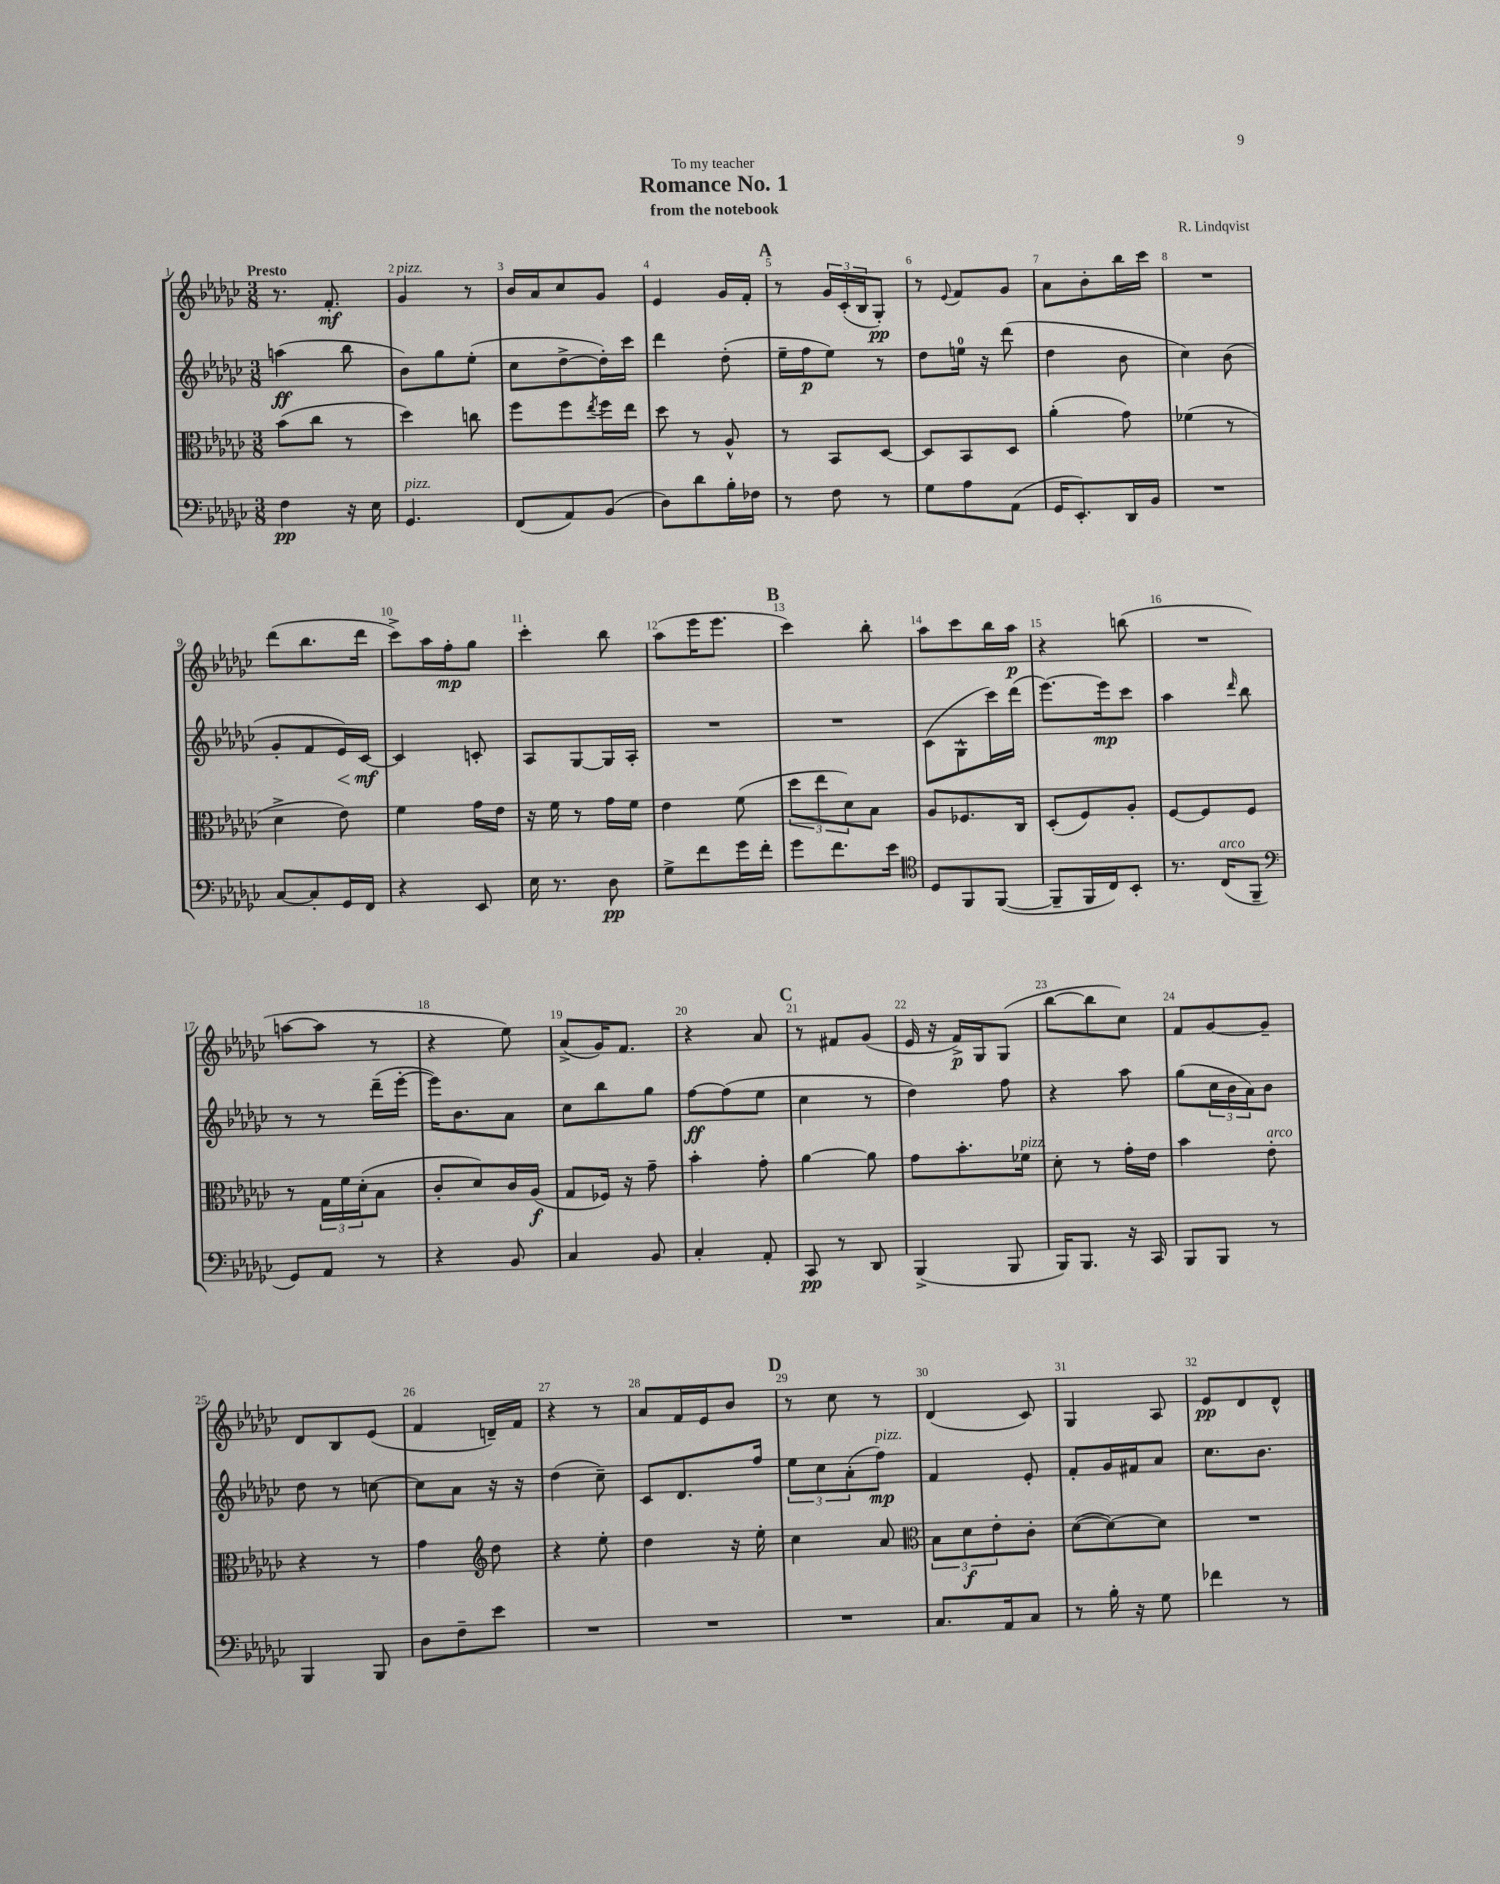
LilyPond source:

\header { title = "Romance No. 1" composer = "R. Lindqvist" subtitle = "from the notebook" dedication = "To my teacher" }
<<
\new StaffGroup <<
\new Staff = "s0" {
    \clef treble \key ges \major \numericTimeSignature \time 3/8 \tempo "Presto"
    r8. f'8.-.\mf |
    ges'4^\markup { \italic "pizz." } r8 |
    bes'16 aes'16 ces''8 ges'8 |
    ees'4 ges'16 f'16-. |
    \mark \markup { \bold "A" } r8 \tuplet 3/2 { ges'16 ces'16-.( bes16 } ges8-.\pp) |
    r8 \appoggiatura { ees'8 } f'8 ges'8 |
    aes'8 bes'8-. bes''16 ces'''16 |
    R4. |
    des'''8( bes''8. des'''16 |
    ces'''8->) aes''16 f''16-.\mp ges''8 |
    ces'''4-. bes''8 |
    aes''8( ees'''16 ees'''8. |
    \mark \markup { \bold "B" } ces'''4) bes''8-. |
    aes''8 ces'''8 bes''16 aes''16\p |
    r4 b''8( |
    R4. |
    a''8~ a''8 r8 |
    r4 ees''8) |
    aes'8->( ges'16) f'8. |
    r4 aes'8 |
    \mark \markup { \bold "C" } r8 fis'8 ges'8( |
    ees'16 r16 f'16->\p) ges16 ges8( |
    bes''8~ bes''8 ces''8) |
    f'8 ges'8~ ges'8-- |
    des'8 bes8 ees'8( |
    f'4 d'16--) f'16 |
    r4 r8 |
    aes'8 f'16 ees'16 bes'8 |
    \mark \markup { \bold "D" } r8 ces''8 r8 |
    des'4( ces'8) |
    ges4 aes8 |
    ees'8\pp des'8 des'8-^ \bar "|." |
}
\new Staff = "s1" {
    \clef treble \key ges \major \numericTimeSignature \time 3/8
    a''4\ff( bes''8 |
    bes'8) ges''8 ees''8-.( |
    ces''8 des''8~-> des''16-.) ces'''16 |
    des'''4 des''8-.( |
    \mark \markup { \bold "A" } ees''16-- f''16\p ees''8) r8 |
    des''8 e''16-0 r16 des'''8( |
    des''4 bes'8 |
    ces''4) bes'8( |
    ges'8-. f'8 ees'16\<) ces'16~\mf\! |
    ces'4 c'8-. |
    aes8 ges8~ ges16 aes16-. |
    R4. |
    \mark \markup { \bold "B" } R4. |
    ces'8( ges8-^ ces'''16) des'''16( |
    ees'''8.~) ees'''16\mp ces'''8 |
    aes''4 \grace { des'''16 } bes''8 |
    r8 r8 des'''16--( ees'''16~-. |
    ees'''16) bes'8. aes'8 |
    ces''8 bes''8 ges''8 |
    f''8~\ff f''8( ees''8 |
    \mark \markup { \bold "C" } ces''4 r8 |
    des''4) f''8 |
    r4 aes''8 |
    ges''8( \tuplet 3/2 { ces''16 bes'16 aes'16) } bes'8 |
    des''8 r8 c''8~ |
    c''8 aes'8 r16 r16 |
    des''4( ces''8--) |
    ces'8 des'8. f''16 |
    \mark \markup { \bold "D" } \tuplet 3/2 { ees''8 ces''8 aes'8-.( } f''8\mp^\markup { \italic "pizz." }) |
    f'4 ees'8-. |
    f'8-. ges'16 fis'16 aes'8 |
    ces''8. bes'8. \bar "|." |
}
\new Staff = "s2" {
    \clef alto \key ges \major \numericTimeSignature \time 3/8
    bes'8( ces''8 r8 |
    des''4) c''8 |
    f''8 f''8 \acciaccatura { ees''8 } f''16 ees''16 |
    des''8 r8 aes8-^ |
    \mark \markup { \bold "A" } r8 bes,8 des8~ |
    des8 bes,8 des8 |
    aes'4-.( ges'8) |
    fes'4( r8 |
    des'4-> ees'8) |
    f'4 ges'16 ees'16 |
    r16 f'16 r8 ges'16 f'16 |
    ees'4 f'8( |
    \mark \markup { \bold "B" } \tuplet 3/2 { des''8 ees''8 des'8) } bes8 |
    aes8 fes8. ces16 |
    des8-.( f8) aes8-. |
    f8~ f8 f8 |
    r8 \tuplet 3/2 { ges16 f'16 des'16-.( } bes8 |
    ces'8-. des'8) ces'16 aes16\f( |
    ges8 fes16) r16 ges'8-- |
    bes'4-. ges'8-. |
    \mark \markup { \bold "C" } aes'4~ aes'8 |
    ges'8 bes'8.-. fes'16^\markup { \italic "pizz." } |
    des'8-. r8 ges'16-. ees'16 |
    bes'4 ees'8-.^\markup { \italic "arco" } |
    r4 r8 |
    ges'4 \clef treble des''8 |
    r4 ees''8-. |
    des''4 r16 ees''16-. |
    \mark \markup { \bold "D" } ces''4 aes'8 |
    \clef alto \tuplet 3/2 { bes8 des'8\f ees'8-. } ces'8-. |
    des'8~( des'8~) des'8 |
    R4. \bar "|." |
}
\new Staff = "s3" {
    \clef bass \key ges \major \numericTimeSignature \time 3/8
    f4\pp r16 ees16 |
    ges,4.^\markup { \italic "pizz." } |
    f,8( aes,8) bes,8( |
    des8) des'8 bes16-. fes16 |
    \mark \markup { \bold "A" } r8 f8 r8 |
    ges8 aes8 aes,8( |
    ges,16 ees,8.-.) des,16 bes,16 |
    R4. |
    ces8~ ces8-. ges,16 f,16 |
    r4 ees,8 |
    ees16 r8. des8\pp |
    ges8-> f'8 ges'16 f'16-. |
    \mark \markup { \bold "B" } ges'8 f'8. ees'16 |
    \clef tenor des8 f,8 f,8~( |
    f,8-- f,16 ces16) bes,8-. |
    r8. ces16^\markup { \italic "arco" }( f,8-- |
    \clef bass ges,8) aes,8 r8 |
    r4 bes,8 |
    ces4 bes,8 |
    ces4-. aes,8-. |
    \mark \markup { \bold "C" } ces,8\pp r8 des,8 |
    bes,,4->( bes,,8 |
    bes,,16) bes,,8. r16 ces,16 |
    bes,,8 bes,,8 r8 |
    bes,,4 bes,,8 |
    des8 f8-- ees'8 |
    R4. |
    R4. |
    \mark \markup { \bold "D" } R4. |
    ces8. aes,16 ces8 |
    r8 bes16-. r16 ges8 |
    fes'4 r8 \bar "|." |
}
>>
>>
\layout { \context { \Score \override BarNumber.break-visibility = ##(#f #t #t) barNumberVisibility = #all-bar-numbers-visible } }
